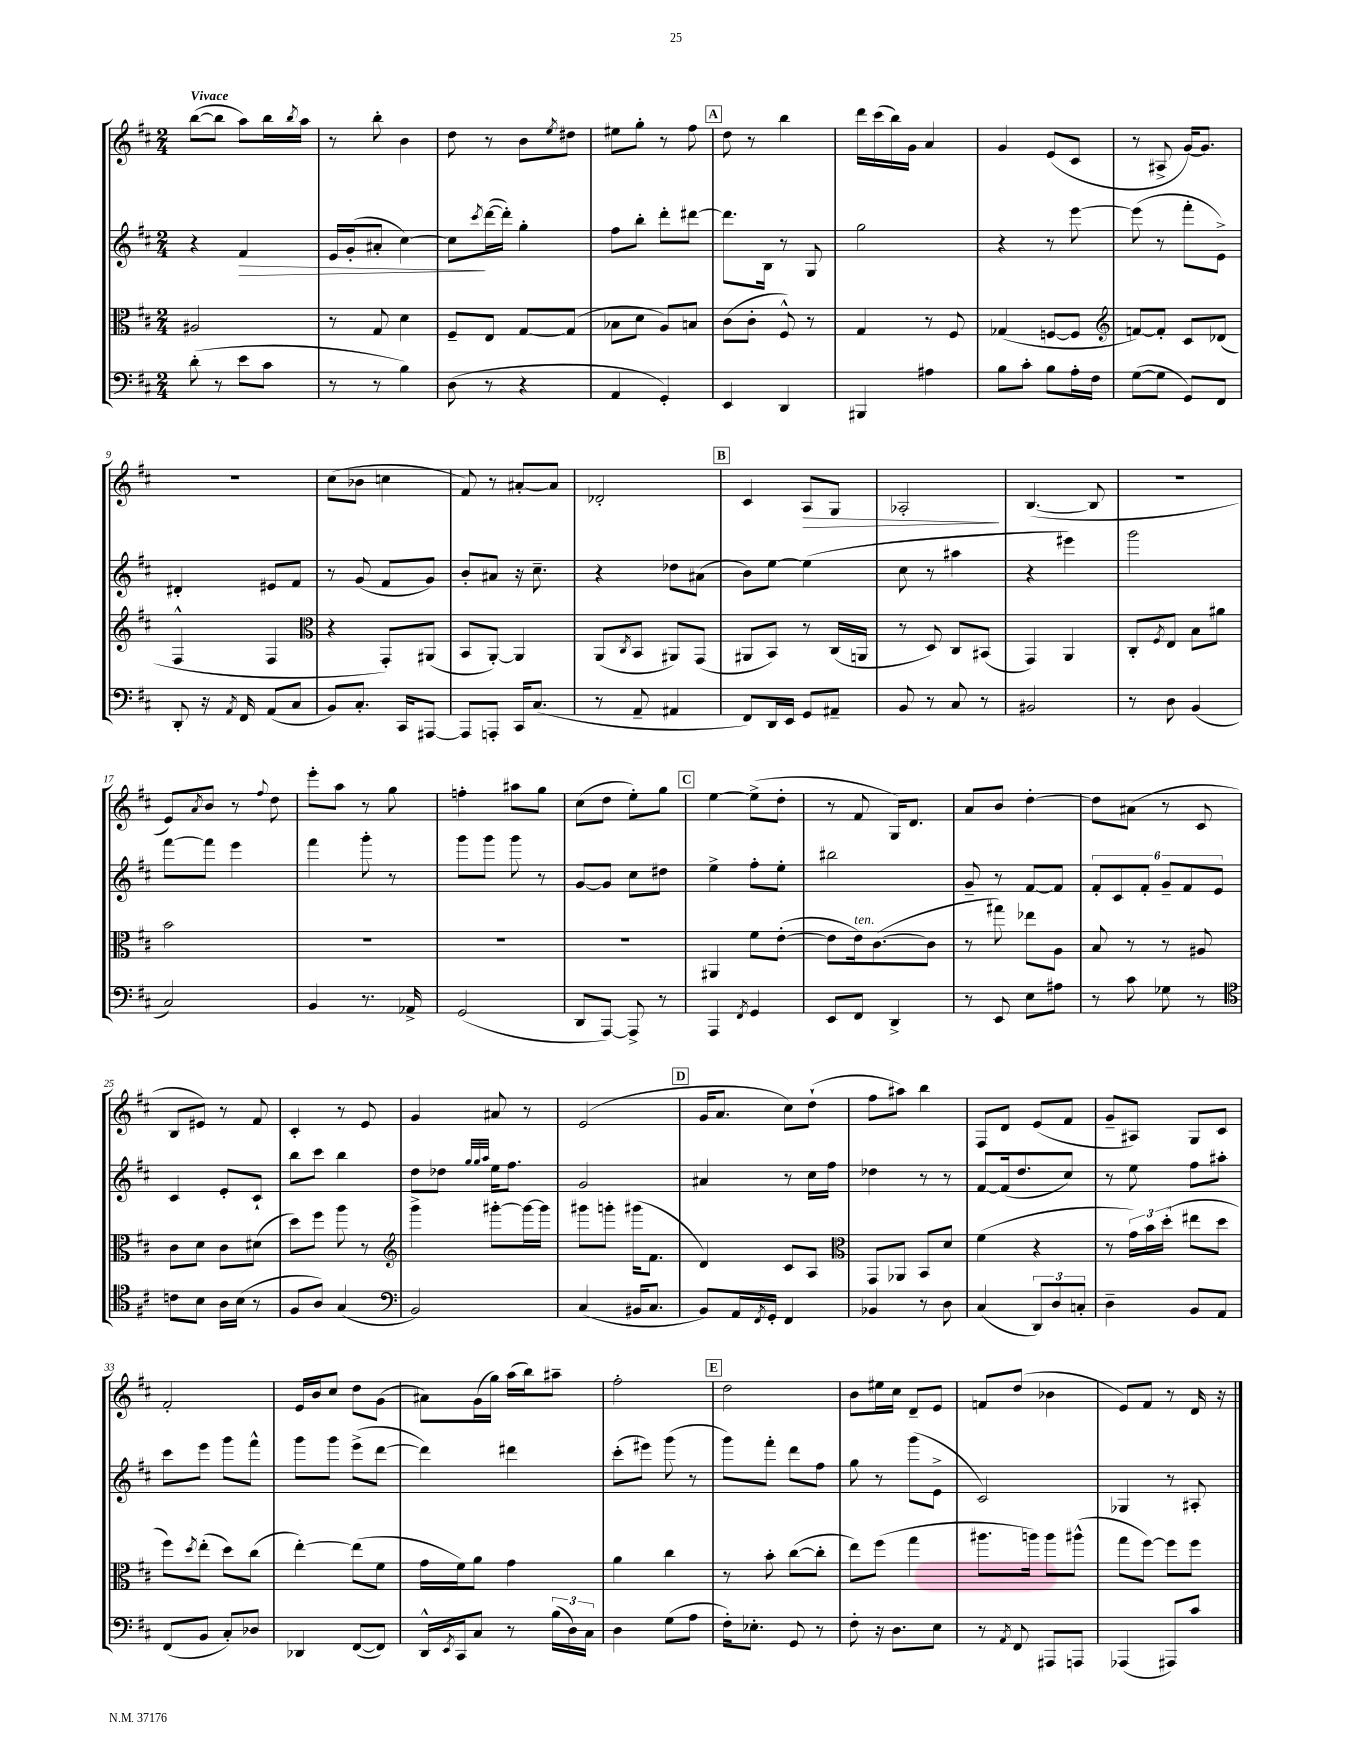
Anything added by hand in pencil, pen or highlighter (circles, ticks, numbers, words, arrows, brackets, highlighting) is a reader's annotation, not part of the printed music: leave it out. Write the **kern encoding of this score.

**kern	**kern	**kern	**kern
*staff4	*staff3	*staff2	*staff1
*clefF4	*clefC3	*clefG2	*clefG2
*k[f#c#]	*k[f#c#]	*k[f#c#]	*k[f#c#]
*M2/4	*M2/4	*M2/4	*M2/4
(8d'\	2A#/	4r	([8bb\L
8r	.	.	8bb\]J
8e\L	.	4f#/	8aa\L)
8c#\J	.	.	16bb\L
.	.	.	8qbb/
.	.	.	16aa\JJ
=	=	=	=
8r	8r	16e/LL	8r
.	.	(16g'/J	.
8r	8G/	8a#'/J	8bb'\
4B\)	4d\	[4cc#\)	4b\
=	=	=	=
(8D\	8F#~/L	8cc#\]L	8dd\
.	.	8qccc#/	.
8r	8E/J	([16ddd\L	8r
.	.	16ddd'\]JJ)	.
4r	[8G/L	4gg'\	8b\L
.	.	.	8qee/
.	(8G/]J	.	8dd#\J
=	=	=	=
4AA/	8B-\L	8ff#\L	8ee#\L
.	8d\J	8bb'\J	8gg'\J
4GG'/)	8A/L)	8ddd'\L	8r
.	8B/J	[8ddd#\J	8ff#\
=	=	=	=
4EE/	(8c#\L	8.ddd#\]L	8dd\
.	8c#'\J	.	8r
.	.	16B\Jk	.
4DD/	8F#^^/)	8r	4bb\
.	8r	8G/	.
=	=	=	=
4BBB#/	4G/	2gg\	16ddd\LL
.	.	.	(16ccc#\
.	.	.	16bb\)
.	.	.	16g\JJ
4A#\	8r	.	4a/
.	8F#/	.	.
=	=	=	=
8B\L	(4G-/	4r	4g/
8c#'\J	.	.	.
8B\L	[8F/L	8r	(8e/L
16A'\L	8F/]J	[8eee\	8c#/J
16F#\JJ	.	.	.
=	=	=	=
*	*clefG2	*	*
([8G\L	[8f/L)	(8eee\]	8r
8G\]J	8f'/]J	8r	8A#^/
8GG/L)	8c#/L	8fff#'\L	[16g/LK)
.	.	.	8.g/]J
8FF#/J	(8d-/J	8e^\J)	.
=	=	=	=
8DD'/	4F#^^/	4d#'/	2r
16r	.	.	.
8qAA/	.	.	.
16FF#/	.	.	.
(8AA/L	4F#/	8e#/L	.
8C#/J	.	8f#/J	.
=	=	=	=
*	*clefC3	*	*
8BB/L)	4r	8r	(8cc#\L
8.C#'/J	.	(8g/	8b-\J
.	8GG'/L)	8f#/L	4cc\
16CC#/LK	.	.	.
[8AAA#/J	(8AA#/J	8g/J)	.
=	=	=	=
8AAA#/]L	8BB/L	8b'/L	8f#/)
8AAA'/J	[8AA'/J)	8a#/J	8r
16CC#/LK	4AA/]	16r	[8a#'/L
(8.C#/J	.	8.cc#~\	.
.	.	.	8a#/]J
=	=	=	=
8r	(8AA/L	4r	2d-'/
.	8qC#/	.	.
8AA~/	8BB/J	.	.
4AA#/	8AA#/L)	8dd-\L	.
.	(8GG/J	(8a#\J	.
=	=	=	=
8FF#/L)	8AA#/L	8b\L)	4c#/
16DD/L	8BB/J)	[8ee\J	.
16EE/JJ	.	.	.
8GG/L	8r	(4ee\]	8A/L
8AA#~/J	(16C#/LL	.	8G/J
.	16AA/JJ	.	.
=	=	=	=
8BB/	8r	8cc#\	2A-'/
8r	8D/)	8r	.
8C#/	8C#/L	4aa#\	.
8r	(8BB#/J	.	.
=	=	=	=
2BB#/	4GG/)	4r	([4.B/
.	4AA/	4eee#\)	.
.	.	.	8B/]
=	=	=	=
8r	8C#'/L	2ggg\	2r
.	8qF#/	.	.
8D\	8E/J	.	.
(4BB/	8B\L	.	.
.	8a#\J	.	.
=	=	=	=
2C#/)	2b\	[8fff#\L	8e/L)
.	.	.	8qa/
.	.	8fff#\]J	8b/J
.	.	4eee\	8r
.	.	.	8qqff#/
.	.	.	8dd\
=	=	=	=
4BB/	2r	4fff#\	8eee'\L
.	.	.	8aa\J
8.r	.	8ggg'\	8r
.	.	8r	8gg\
16AA-^/	.	.	.
=	=	=	=
(2GG/	2r	8ggg\L	4ff'\
.	.	8ggg\J	.
.	.	8ggg\	8aa#\L
.	.	8r	8gg\J
=	=	=	=
8DD/L	2r	[8g/L	(8cc#\L
[8AAA/J)	.	8g/]J	8dd\J
8AAA^/]	.	8cc#\L	8ee'\L)
8r	.	8dd#\J	8gg\J
=	=	=	=
4AAA/	4AA#/	4ee^\	[4ee\
8qFF#/	.	.	.
4GG/	8f#\L	8ff#'\L	(8ee^\]L
.	([8e'\J	8ee'\J	8dd'\J
=	=	=	=
8EE/L	8e\]L	2bb#\	8r
8FF#/J	16e\k)	.	8f#/
.	([8.c#\	.	.
4DD^/	.	.	16G/LK)
.	.	.	8.d/J
.	8c#\]J	.	.
=	=	=	=
8r	8r	8g~/	8a/L
8EE/	8gg#\)	8r	8b/J
8E\L	8ee-\L	[8f#/L	[4dd'\
8A#\J	8A\J	8f#/]J	.
=	=	=	=
8r	8B/	12f#'/L	8dd\]L
.	.	12c#/	.
8c#\	8r	.	(8a#\J
.	.	12f#'/J	.
8G-\	8r	12g~/L	8r
.	.	12f#/	.
8r	8A#/	.	8c#/
.	.	12e/J	.
=	=	=	=
*clefC4	*	*	*
8c\L	8c#\L	4c#/	8B/L
8B\J	8d\J	.	8e#/J)
16A\LL	8c#\L	8e'/L	8r
(16B\JJ	.	.	.
8r	(8d#\J	8c#`/J	8f#/
=	=	=	=
8F#/L	8dd\L)	8bb\L	4c#'/
8A/J)	8ff#\J	8ccc#\J	.
(4G/	8aa\	4bb\	8r
.	8r	.	8e/
=	=	=	=
*clefF4	*clefG2	*	*
2BB/)	4ggg^\	8dd\L	4g/
.	.	8dd-\J	.
.	.	32qqgg/LLL	.
.	.	32qqgg/	.
.	.	32qqaa/JJJ	.
.	[8ggg#'\L	16ee\LK	8a#/
.	.	8.ff#\J	.
.	16ggg#\_L	.	8r
.	16ggg#\]JJ	.	.
=	=	=	=
(4C#/	8ggg#\L	2g/	(2e/
.	8ggg'\J	.	.
16BB#/LK	(16ggg#\LK	.	.
8.C#/J	8.f#\J	.	.
=	=	=	=
8BB/L)	4d/)	4a#/	16g/LK
.	.	.	8.a/J
16AA/L	.	.	.
8qFF#/	.	.	.
16GG'/JJ	.	.	.
4FF#/	8c#/L	8r	8cc#\L)
.	8A/J	16cc#\LL	(8dd`\J
.	.	16ff#\JJ	.
=	=	=	=
*	*clefC3	*	*
4BB-/	8GG/L	4dd-\	8ff#\L
.	8AA-/J	.	8aa#\J)
8r	8BB/L	8r	4bb\
8D\	8d/J	8r	.
=	=	=	=
(4C#/	(4f#\	[8f#/L	8F#/L
.	.	(16f#/]k	8d/J
.	.	8.dd/	.
12DD/L)	4r	.	(8e/L
12D/	.	.	.
.	.	8cc#/J)	8f#/J
12C'/J	.	.	.
=	=	=	=
4D~\	8r	8r	8g~/L
.	24g\LL)	8ee\	8A#/J)
.	24b\	.	.
.	(24dd'\JJ	.	.
8BB/L	8ee#\L	8ff#\L	8G/L
8AA/J	8dd\J	8aa#'\J	8c#/J
=	=	=	=
(8FF#/L	8ff#\L)	8ccc#\L	2f#'/
.	8qdd/	.	.
8BB/J	(8ee'\J	8eee\J	.
8C#'/L)	8dd\L)	8ggg\L	.
8D-/J	(8cc#\J	8fff#^^\J	.
=	=	=	=
4DD-/	[4ee'\)	8ggg\L	16e/LL
.	.	.	16b/J
.	.	8ggg\J	8cc#/J
([8FF#/L	(8ee\]L	(8eee^\L	8dd\L
8FF#/]J)	8f#\J	[8ddd\J	(8g\J
=	=	=	=
16DD^^/LL	16g\LL	4ddd\])	8a#\L)
8qEE/	.	.	.
16CC#/J	16f#\J)	.	.
8C#/J	8a\J	.	(16g\L
.	.	.	16gg\JJ)
8r	4g\	4ddd#\	(16aa\LL
.	.	.	16bb\J)
(24B\LL	.	.	8aa#~\J
24D\)	.	.	.
24C#\JJ	.	.	.
=	=	=	=
4D\	4a\	(8ccc#'\L	2ff#'\
.	.	8eee#\J)	.
(8G\L	4cc#\	(8ggg\	.
8A\J	.	8r	.
=	=	=	=
16F#'\LK)	8r	8ggg\L)	2dd\
8.E-'\J	.	.	.
.	8b'\	8fff#'\J	.
8GG/	([8cc#\L	8ddd\L	.
8r	8cc#'\]J	8ff#\J	.
=	=	=	=
8F#'\	8ee\L)	8gg\	8b\L
16r	(8ff#\J	8r	16ee#\L
8.D\L	.	.	16cc#\JJ
.	4gg\	(8ggg\L	8d~/L
8E\J	.	8e^\J	8e/J
=	=	=	=
8r	8.aa#\L	2c#/)	8f/L
8qAA/	.	.	.
8FF#/	.	.	(8dd/J
.	16aa\Jk)	.	.
8AAA#/L	8aa\L	.	4b-\
8AAA/J	(8aa#^^\J	.	.
=	=	=	=
(4AAA-/	8gg\L	4G-/	8e/L)
.	[8ff#\J)	.	8f#/J
8AAA#/L)	8ff#\]L	8r	8r
8c#/J	8ff#\J	8A#'/	16d/
.	.	.	16r
==	==	==	==
*-	*-	*-	*-
